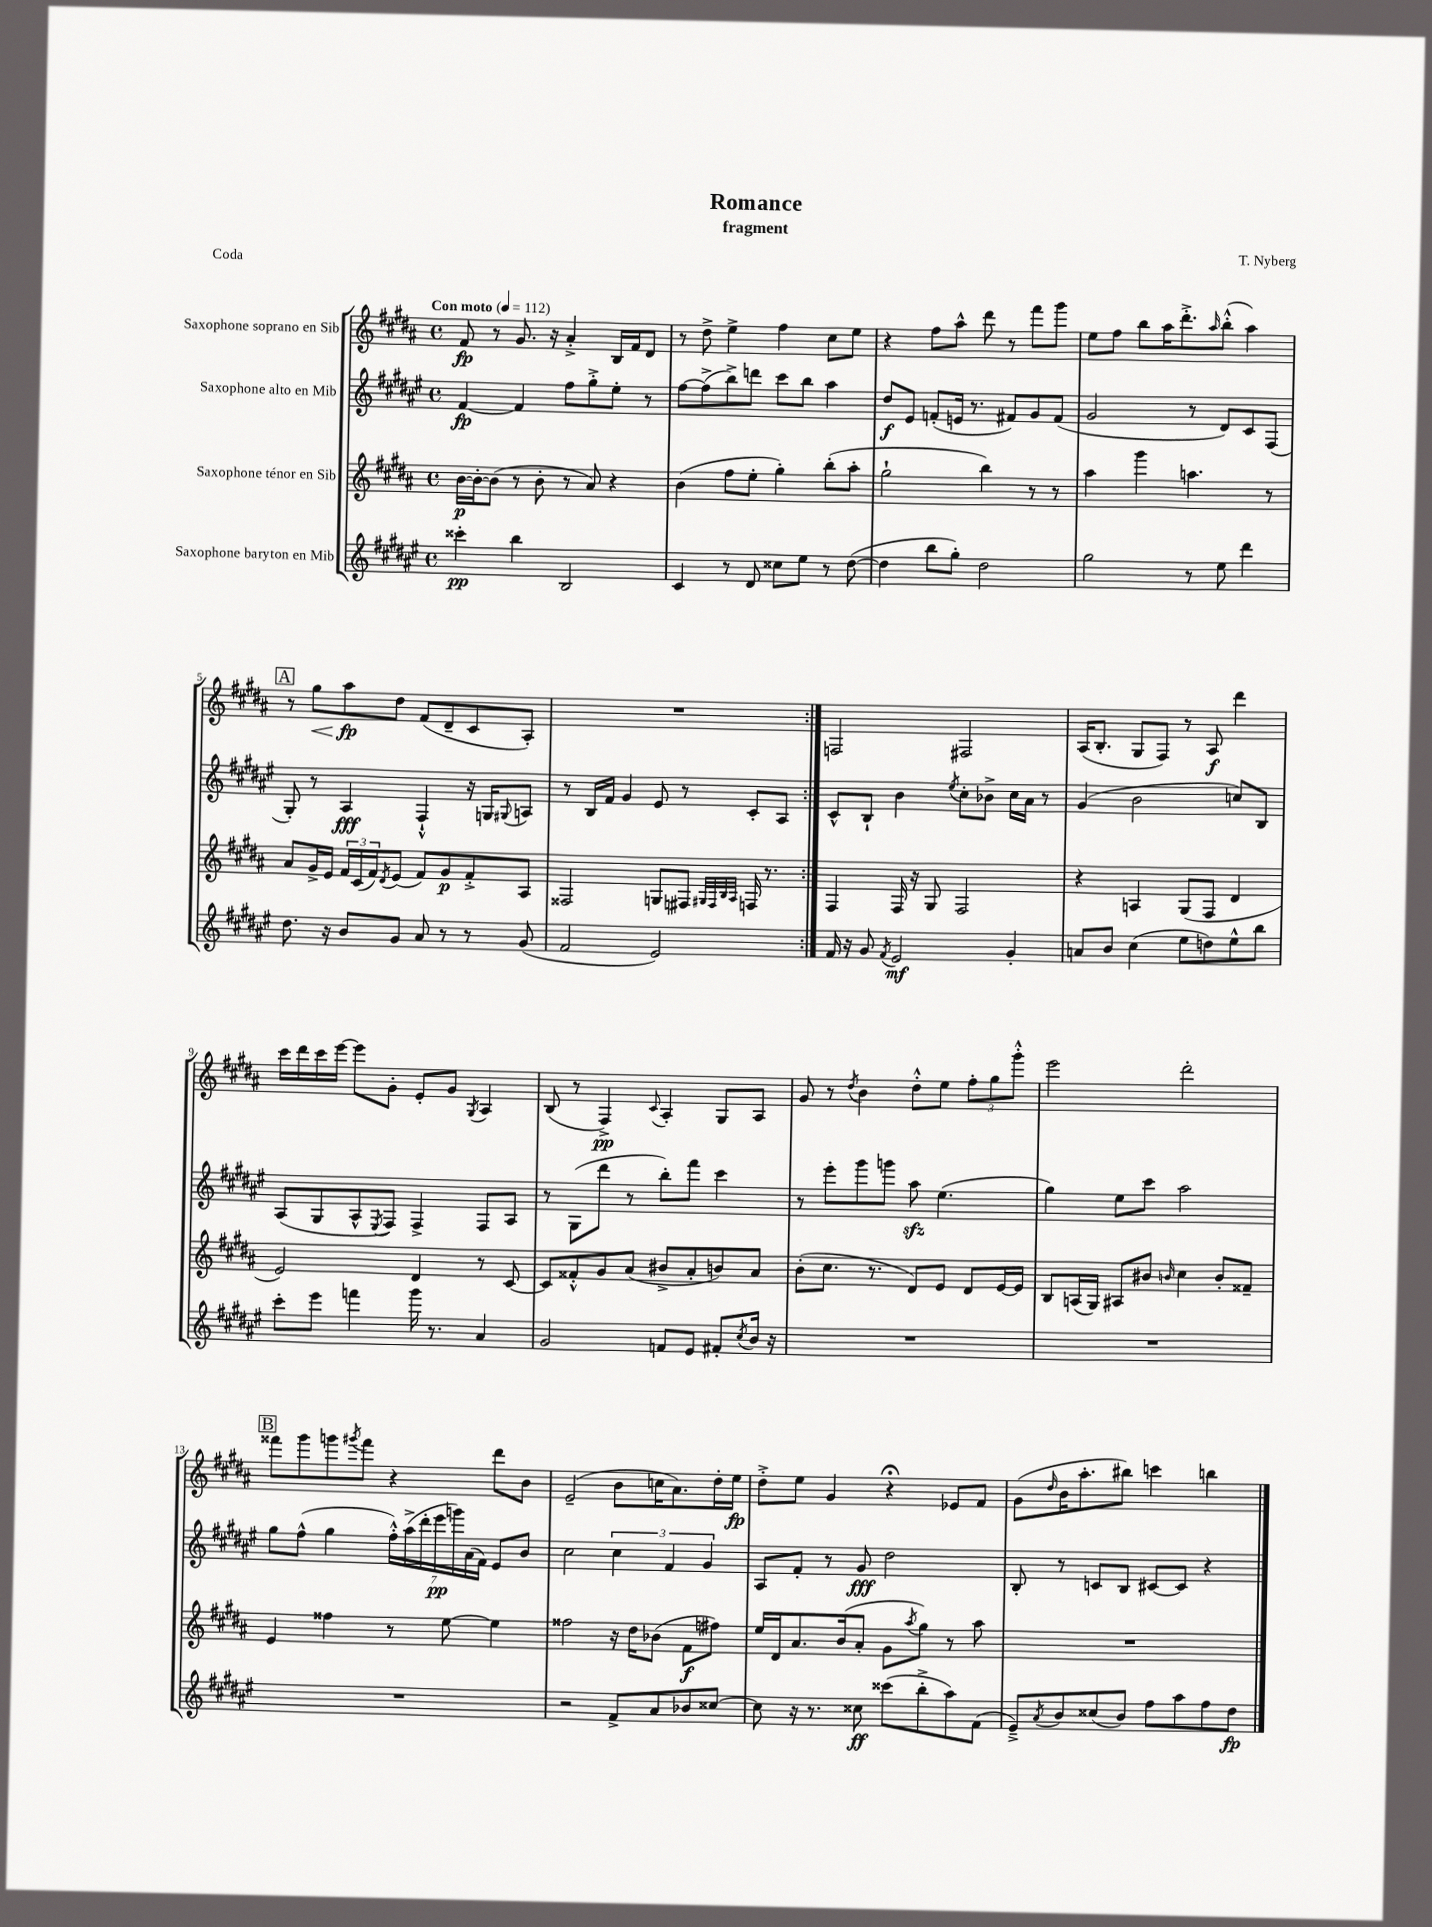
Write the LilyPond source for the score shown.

\header { title = "Romance" composer = "T. Nyberg" subtitle = "fragment" piece = "Coda" }
<<
\new StaffGroup <<
\new Staff = "s0" \with { instrumentName = "Saxophone soprano en Sib" } {
    \clef treble \key b \major \defaultTimeSignature \time 4/4 \tempo "Con moto" 4 = 112
    \repeat volta 2 { fis'8\fp r8 gis'8. r16 ais'4-.-> b16 fis'16 dis'8 |
    r8 dis''8-> e''4-> fis''4 cis''8 e''8 |
    r4 fis''8 ais''8-^ dis'''8 r8 fis'''8 gis'''8 |
    e''8 fis''8 b''8 ais''16 dis'''8.-.-> \grace { ais''16 } b''8-.-^( ais''4) |
    \mark \markup { \box "A" } r8 gis''8\< ais''8\fp\! dis''8 fis'8( dis'8-- cis'8 ais8-.) |
    R1 | }
    f2 fis2 |
    ais16( b8.-. gis8 fis8) r8 ais8\f dis'''4 |
    cis'''16 dis'''16 cis'''16 e'''16~ e'''8 gis'8-. e'8-. gis'8 \acciaccatura { gis8 } ais4 |
    b8( r8 fis4->\pp) \appoggiatura { cis'8 } ais4-. gis8 ais8 |
    gis'8 r8 \acciaccatura { dis''8 } b'4 dis''8-.-^ e''8 \tuplet 3/2 { fis''8-. gis''8 gis'''8-.-^ } |
    e'''2 dis'''2-. |
    \mark \markup { \box "B" } fisis'''8 gis'''8 g'''8 \acciaccatura { gis'''8 } fisis'''8 r4 dis'''8 b'8 |
    e'2--( b'8 c''16 ais'8.) dis''16-. e''16\fp |
    dis''8-.-> e''8 gis'4 r4\fermata ees'8 fis'8 |
    gis'8( \grace { dis''16 } b'16 ais''8.-. bis''8) c'''4 b''4 \bar "|." |
}
\new Staff = "s1" \with { instrumentName = "Saxophone alto en Mib" } {
    \clef treble \key fis \major \defaultTimeSignature \time 4/4
    \repeat volta 2 { fis'4~\fp fis'4 fis''8 gis''8-.-> eis''8-. r8 |
    fis''8~ fis''8->( b''8->) d'''8 cis'''8 b''8 ais''4 |
    dis''8\f eis'8 f'8-.( e'16 r8. fis'8) gis'8 fis'8( |
    gis'2 r8 dis'8) cis'8 fis8( |
    \mark \markup { \box "A" } gis8-.) r8 ais4\fff fis4-!-^ r16 g16 \appoggiatura { gis8 } a8 |
    r8 b16 fis'16 gis'4 eis'8 r8 cis'8-. ais8 | }
    cis'8-^ b8-! b'4 \acciaccatura { eis''8 } cis''8-. bes'8-> cis''16 ais'16 r8 |
    gis'4( b'2 c''8) b8 |
    ais8( gis8 ais8-^ \acciaccatura { eis8 } fis8) fis4-> fis8 ais8 |
    r8 gis8( dis'''8 r8 b''8-.) fis'''8 cis'''4 |
    r8 eis'''8-. gis'''8 g'''8 ais''8\sfz eis''4.( |
    gis''4) eis''8 cis'''8 ais''2 |
    \mark \markup { \box "B" } gis''8 fis''8-^( gis''4 \tuplet 7/4 { fis''16-.-^) ais''16->( dis'''16-. eis'''16\pp g'''16) ais'16( fis'16) } eis'8 b'8 |
    cis''2 \tuplet 3/2 { cis''4 fis'4 gis'4 } |
    ais8 fis'8-. r8 gis'8\fff dis''2 |
    b8-. r8 c'8 b8 cis'8~ cis'8 r4 \bar "|." |
}
\new Staff = "s2" \with { instrumentName = "Saxophone ténor en Sib" } {
    \clef treble \key b \major \defaultTimeSignature \time 4/4
    \repeat volta 2 { b'16~\p b'16~-. b'8( r8 b'8-. r8 ais'8) r4 |
    b'4( fis''8 e''8-. gis''4-.) b''8-.( ais''8-. |
    gis''2-! b''4) r8 r8 |
    ais''4 gis'''4 a''4. r8 |
    \mark \markup { \box "A" } ais'8 gis'16-> e'16 \tuplet 3/2 { fis'16 cis'16( fis'16) } \acciaccatura { dis'8 } e'8( fis'8) gis'8\p fis'8-.-> ais8 |
    fisis2 g8 fis8 \grace { gis32 fis32 b32 ais32 } f16 r8. | }
    fis4 fis16 r16 gis8 fis2 |
    r4 a4 gis8( fis8 dis'4 |
    e'2) dis'4 r8 cis'8~ |
    cis'8 fisis'8-.-^ gis'8 ais'8( bis'8-> ais'8-. b'8) ais'8 |
    b'8-.( cis''8. r8. dis'8) e'8 dis'8 e'16~ e'16 |
    b8 a16( gis16) ais8 bis'8 \grace { b'16 } cis''4 b'8-. fisis'8-- |
    \mark \markup { \box "B" } e'4 fisis''4 r8 e''8~ e''4 |
    fisis''2 r16 dis''16 bes'8( fis'8\f fis''8) |
    e''16 dis'16 ais'8. b'16( ais'8-. gis'8 \acciaccatura { ais''8 } gis''8) r8 ais''8 |
    R1 \bar "|." |
}
\new Staff = "s3" \with { instrumentName = "Saxophone baryton en Mib" } {
    \clef treble \key fis \major \defaultTimeSignature \time 4/4
    \repeat volta 2 { cisis'''4-.\pp b''4 b2 |
    cis'4 r8 dis'8 cisis''8 eis''8 r8 dis''8~( |
    dis''4 b''8 gis''8-.) dis''2 |
    gis''2 r8 eis''8 dis'''4 |
    \mark \markup { \box "A" } dis''8. r16 b'8 gis'8 ais'8 r8 r8 gis'8( |
    fis'2 eis'2) | }
    fis'16 r16 gis'8 \acciaccatura { fis'8 } eis'2\mf gis'4-. |
    a'8 b'8 cis''4( eis''8 d''8) eis''8-^ b''8 |
    cis'''8-. eis'''8 f'''4 gis'''16 r8. ais'4 |
    gis'2 f'8 eis'8 fis'8-. \acciaccatura { cis''8 } b'16 r16 |
    R1 |
    R1 |
    \mark \markup { \box "B" } R1 |
    r2 fis'8-> ais'8 bes'8 cisis''8~ |
    cisis''8 r16 r8. cisis''8\ff cisis'''8( b''8-.-> ais''8) fis'8( |
    eis'8--->) \acciaccatura { ais'8 } b'8 cisis''8( b'8) fis''8 ais''8 fis''8 dis''8\fp \bar "|." |
}
>>
>>
